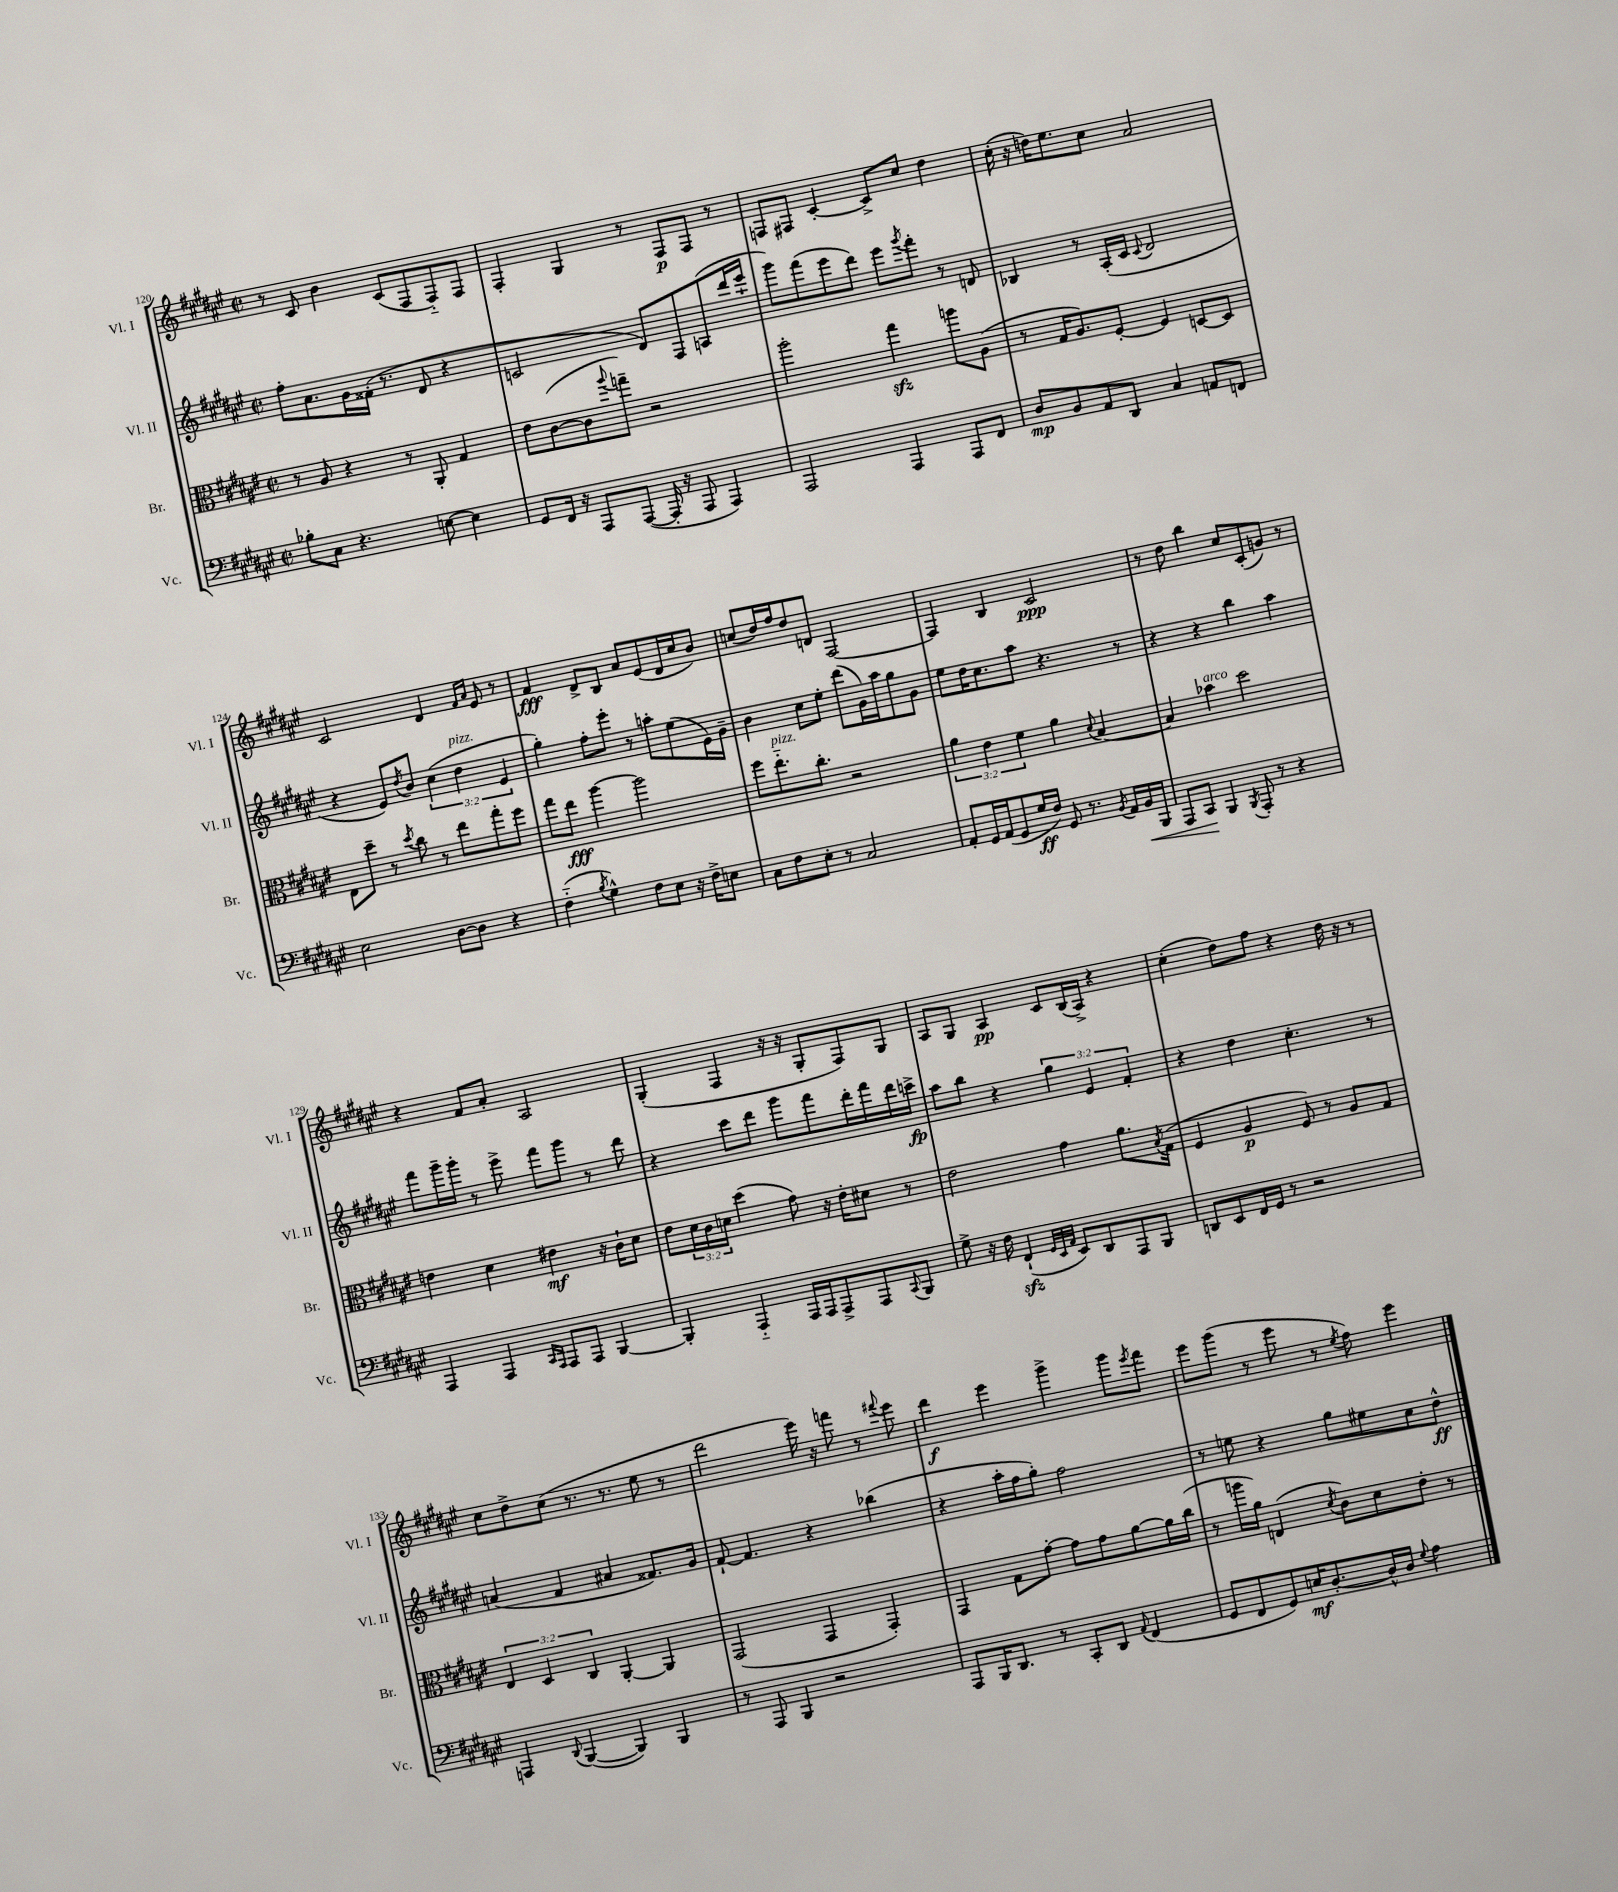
<<
\new StaffGroup <<
\new Staff = "s0" \with { instrumentName = "Vl. I" shortInstrumentName = "Vl. I" } {
    \clef treble \key fis \major \defaultTimeSignature \time 2/2
    r8 cis'8 b'4 cis'8( fis8 fis8-_) fis8 |
    fis4-. gis4 r8 fis8\p fis8 r8 |
    f8 fis8 cis'4~-. cis'8-> cis''8 dis''4 |
    cis''16-.( r16 d''16) eis''8. cis''8 ais'2 |
    cis'2 dis'4 \grace { fis'16 ais'16 } eis'8 r8 |
    fis'4\fff dis'8-> b8 ais'8 eis'8( dis'16 cis''16 b'8) |
    c''8( dis''16) fis''16 dis''8 d'8 fis2~ |
    fis4 b4 cis'2\ppp |
    r8 dis''8 b''4 cis''8 cis'8-.( g'8) r8 |
    r4 fis'8 ais'8-. ais2 |
    gis4-.( fis4 r16 r16 gis8-. fis8) gis8 |
    ais8 gis8 ais4\pp cis'8 b16( ais16->) r4 |
    cis''4-.( dis''8) fis''8 r4 dis''16 r16 r8 |
    cis''8 dis''8-> cis''8( r8. r8. eis''8 r8 |
    dis'''2 eis'''16) r16 f'''8 r8 \appoggiatura { fis'''8 } eis'''8 |
    dis'''4\f eis'''4 gis'''4-> gis'''8 \acciaccatura { eis'''8 } fis'''8 |
    eis'''8 gis'''8( r8 eis'''8 r8 \acciaccatura { eis''8 } fis''8) eis'''4 \bar "|." |
}
\new Staff = "s1" \with { instrumentName = "Vl. II" shortInstrumentName = "Vl. II" } {
    \clef treble \key fis \major \defaultTimeSignature \time 2/2 \override Staff.TupletNumber.text = #tuplet-number::calc-fraction-text
    fis''8-. ais'8. gis'16 fisis'16-.( r8. dis'8 r4 |
    c'2 dis'8) fis8 a8( dis'''16 eis'''16-! |
    gis'''8) fis'''8( eis'''8 dis'''8) eis'''8 \acciaccatura { gis'''8 } fis'''8-. r8 d'8 |
    bes4 r8 ais16-.( cis'16 \appoggiatura { cis'8 } dis'2 |
    r4 eis'8) \acciaccatura { dis''8 } b'8 \tuplet 3/2 { cis''4( dis''4^\markup { \italic "pizz." } eis'4 } |
    gis''4-.) fis''8-. eis'''8-. r8 a''8-. eis''8( eis'16) gis'16-- |
    b'4 cis''8 eis''8-. dis'''8( gis'16) ais''16 gis''8 gis'8 |
    eis''8 dis''16 cis''8. ais''8 r4. r8 |
    r4 r4 b''4 ais''4 |
    fis'''8 gis'''16-- gis'''16-. r8 eis'''8-> fis'''8 gis'''8 r8 dis'''8 |
    r4 cis'''8 dis'''8 gis'''8 fis'''8 dis'''16-. fis'''16 dis'''16 c'''16->\fp |
    ais''8 b''8 r4 \tuplet 3/2 { gis''4 eis'4 fis'4-. } |
    r4 dis''4 cis''4.-. r8 |
    a'4( fis'4 ais'4 fisis'8.) gis'16 |
    fis'8~-! fis'4. r4 bes''4( |
    r4 ais''16-. fis''16 gis''8-.) fis''2 |
    r8 e''8 r4 gis''8 eis''8 cis''8 dis''8-^\ff \bar "|." |
}
\new Staff = "s2" \with { instrumentName = "Br." shortInstrumentName = "Br." } {
    \clef alto \key fis \major \defaultTimeSignature \time 2/2 \override Staff.TupletNumber.text = #tuplet-number::calc-fraction-text
    r8 ais8 r4 r8 ais,8-. gis4 |
    eis'8 cis'8~( cis'8 \appoggiatura { ais''8 } g''8--) r2 |
    ais''2-. gis''4\sfz a''8 ais8( |
    r8 gis16 ais8.) fis8~-. fis4 d8~ d8 |
    eis8 dis''8-- r8 \acciaccatura { dis''8 } cis''8 r8 eis''8 gis''8-. fis''8 |
    gis''8 eis''8\fff ais''4~ ais''2 |
    fis''8 eis''8.-_^\markup { \italic "pizz." } cis''8.-. r2 |
    \tuplet 3/2 { ais'4 eis'4 fis'4 } ais'4 \appoggiatura { dis'8 } b4~ |
    b4 bes'4^\markup { \italic "arco" } dis''2 |
    e'4 dis'4 eis'4\mf r16 cis'16-! dis'8 |
    eis'8 \tuplet 3/2 { dis'16 cis'16 d'16 } dis''4( gis'8) r16 eis'16-. dis'8 r8 |
    eis'2 gis'4 ais'8. \acciaccatura { b8 } gis16( |
    fis4 ais4\p fis8) r8 ais8 gis8 |
    \tuplet 3/2 { eis4 dis4 cis4 } ais,4~-. ais,4 |
    gis,2( gis,4 gis,4-.) |
    gis,4 gis8 gis'8~-. gis'8 gis'8 ais'8~ ais'16 cis''16( |
    r8 a''16 ais'16) e4( \acciaccatura { dis'8 } cis'8) dis'8 eis'8-. r8 \bar "|." |
}
\new Staff = "s3" \with { instrumentName = "Vc." shortInstrumentName = "Vc." } {
    \clef bass \key fis \major \defaultTimeSignature \time 2/2
    bes8-. cis8 r4. e8~ e4 |
    gis,8 fis,16 r16 ais,,8 ais,,8~( ais,,16-. r16 ais,,8 ais,,4) |
    ais,,2 ais,,4 ais,,8 fis,8 |
    dis8\mp b,8 ais,8 dis,8 cis4 a,8 f,8 |
    eis2 dis8~ dis8 r4 |
    fis4-_( \acciaccatura { b8 } gis4-^) fis8 eis8 r16 fis16-> e8 |
    cis8 fis8 eis8-. r8 cis2 |
    ais,8-. gis,16 ais,16( gis,8 gis16\ff fis16) gis,8 r8. \acciaccatura { b,8 } ais,16 b,16\< b,,16 |
    ais,,8 cis,8\! b,,4 \acciaccatura { b,,8 } ais,,8-. r8 r4 |
    ais,,4 ais,,4 \grace { cis,16 ais,,16 } ais,,8 ais,,8 b,,4~ |
    b,,4-. ais,,4-_ ais,,16 ais,,16 ais,,8-> ais,,8 \appoggiatura { cis,8 } b,,8 |
    gis8-> r16 fis16 fis,4-!\sfz( \grace { gis,32 eis,32 ais,32 } eis,8) dis,8 ais,,8 b,,8 |
    d,8 eis,8 fis,16 gis,16 r8 r2 |
    a,,4 \appoggiatura { dis,8 } b,,4~( b,,4) b,,4 |
    r8 ais,,8 b,,4 r2 |
    ais,,8 b,,16 dis,8. r8 cis,8-. dis,8 \appoggiatura { ais,8 } fis,4( |
    gis,8 fis,8 gis,8) e16\mf dis8.~-. dis16-^ dis16 \appoggiatura { gis8 } ais4 \bar "|." |
}
>>
>>
\layout { \context { \Score currentBarNumber = #120 } }
